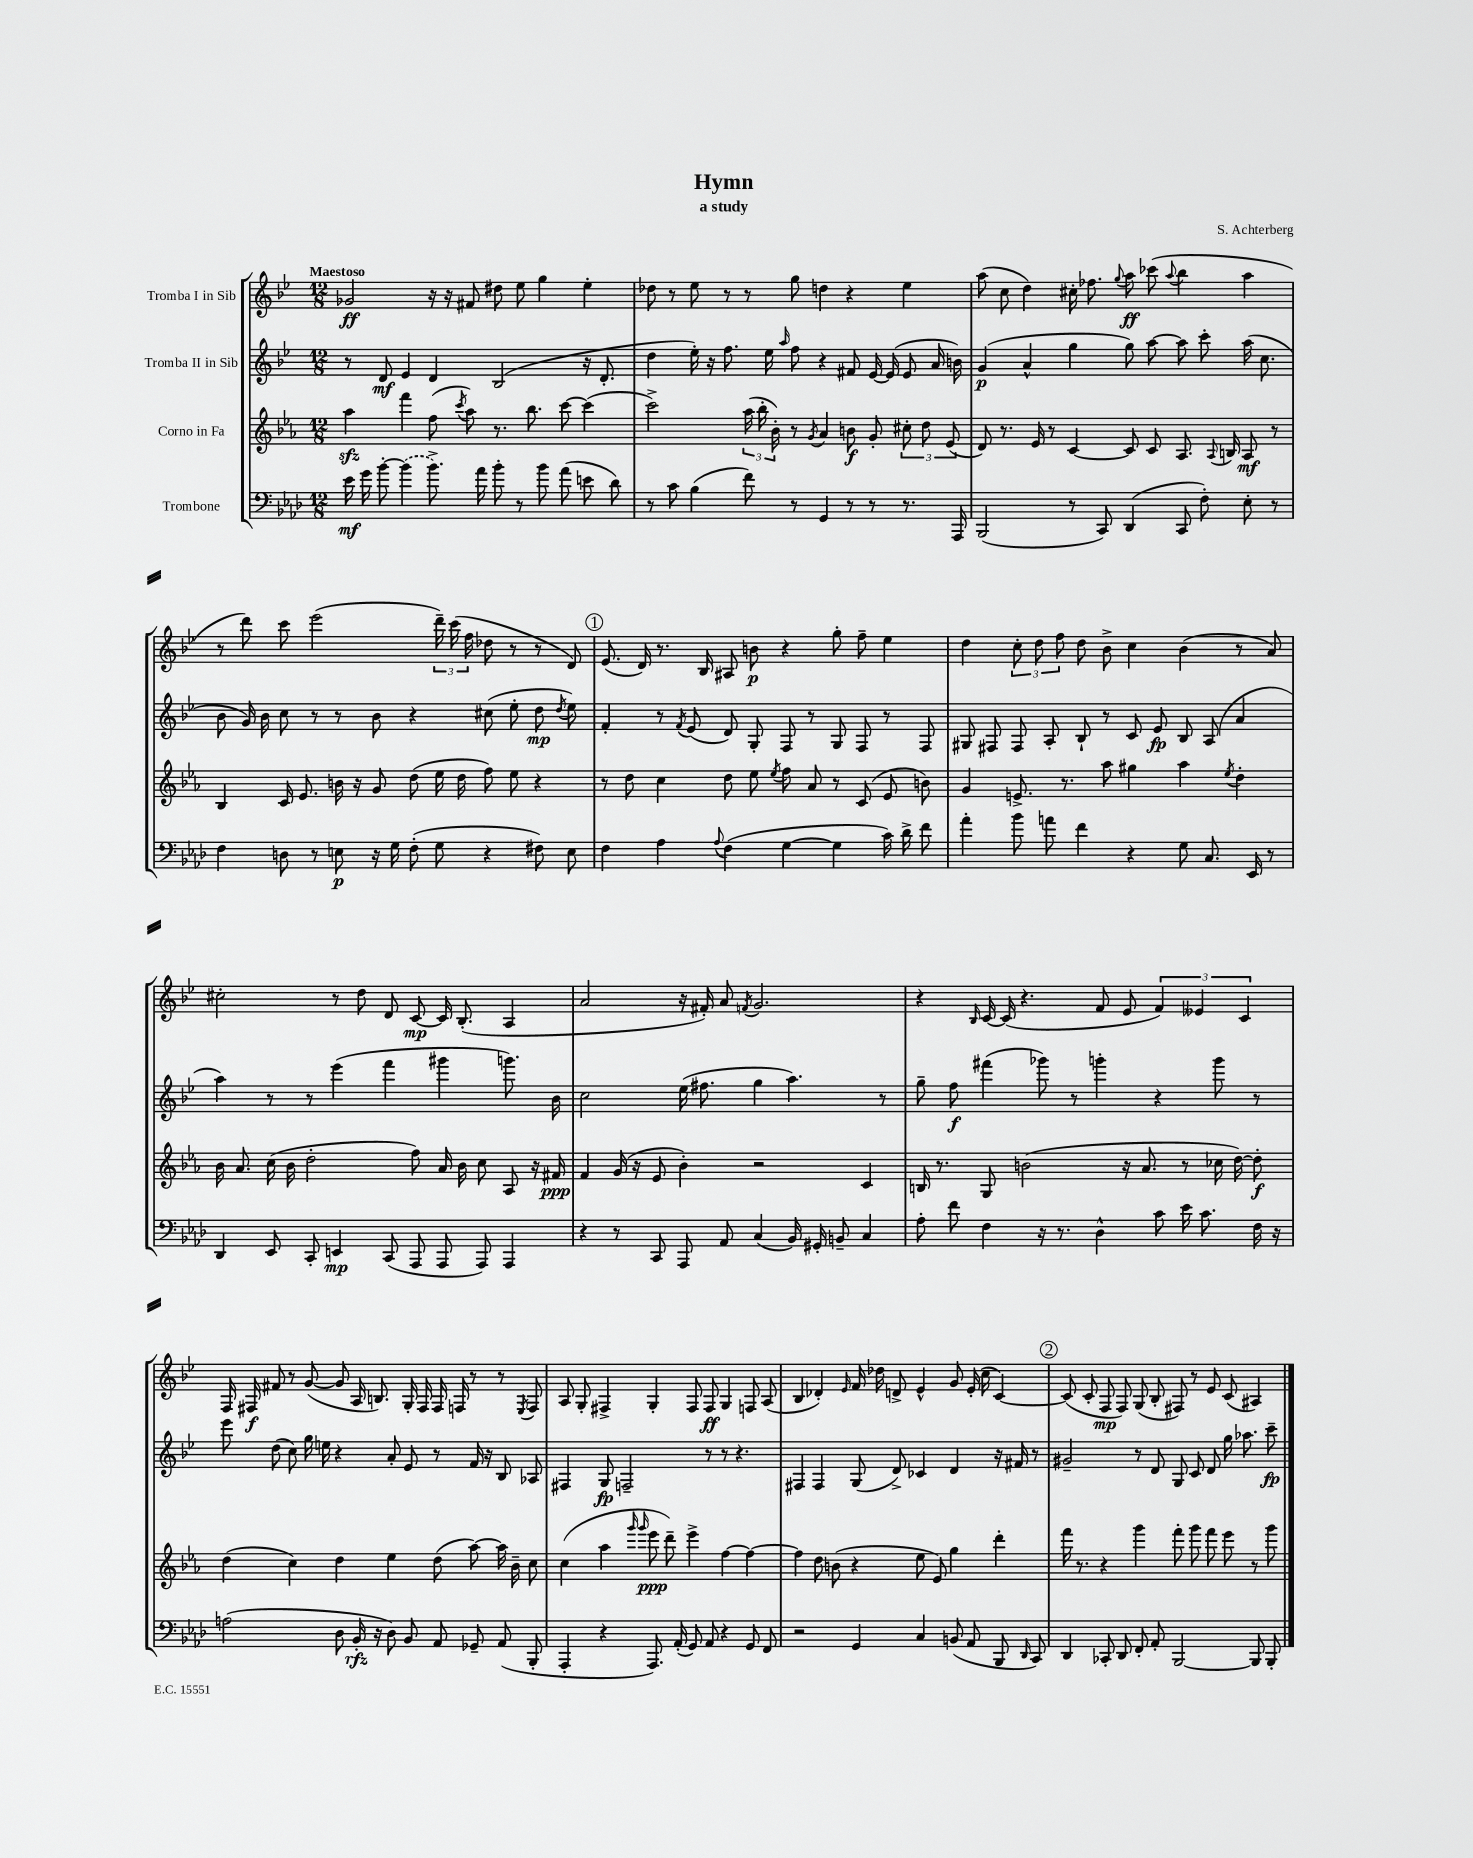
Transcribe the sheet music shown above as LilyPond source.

\header { title = "Hymn" composer = "S. Achterberg" subtitle = "a study" }
<<
\new StaffGroup <<
\new Staff = "s0" \with { instrumentName = "Tromba I in Sib" } {
    \clef treble \key bes \major \numericTimeSignature \time 12/8 \tempo "Maestoso"
    \autoBeamOff ges'2\ff r16 r16 fis'8 dis''8 ees''8 g''4 ees''4-. |
    des''8 r8 ees''8 r8 r8 g''8 d''4 r4 ees''4 |
    a''8( c''8 d''4) cis''16-. fes''8. \appoggiatura { g''8 } a''8\ff ces'''8( \appoggiatura { a''8 } bes''4 a''4 |
    r8 d'''8) c'''8 ees'''2( \tuplet 3/2 { d'''16--) c'''16( f''16 } des''8 r8 r8 d'8) |
    \mark \markup { \circle "1" } ees'8.( d'16) r8. bes16 ais8 b'8\p r4 g''8-. f''8-- ees''4 |
    d''4 \tuplet 3/2 { c''8-. d''8 f''8 } d''8 bes'8-> c''4 bes'4( r8 a'8) |
    cis''2-. r8 d''8 d'8 c'8~\mp c'16 bes8.-.( a4 |
    a'2 r16 fis'16-.) a'8 \acciaccatura { f'8 } g'2. |
    r4 \grace { bes16 } c'16~ c'16( r4. f'8 ees'8 \tuplet 3/2 { f'4) eeses'4 c'4 } |
    f16 fis16\f fis'8 r8 g'8~( g'8 a16 b8.) g16-. fis16 fis16 f16 r8 r8 \acciaccatura { ees8 } f8 |
    a8 g8-. fis4-> g4-. fis8 fis8\ff g4 f8 a8( |
    bes4 des'4-.) \grace { ees'16 } f'16 des''16 d'8-> ees'4-^ g'8 ees'16-.( c''16 c'4~) |
    \mark \markup { \circle "2" } c'8( c'8-. f8\mp f8) g8( bes8-. fis8) r8 ees'8 c'8( ais4) \bar "|." |
}
\new Staff = "s1" \with { instrumentName = "Tromba II in Sib" } {
    \clef treble \key bes \major \numericTimeSignature \time 12/8
    \autoBeamOff r8 d'8\mf ees'4 d'4 bes2( r16 d'8.-. |
    d''4 ees''16-.) r16 f''8. ees''16 \grace { a''16 } f''8 r4 fis'8 ees'16~ ees'16( ees'8 a'16 b'16) |
    g'4\p( a'4-^ g''4 g''8) a''8~ a''8 c'''8-. a''16( c''8. |
    bes'8 g'16) bes'16 c''8 r8 r8 bes'8 r4 cis''8( ees''8-. d''8\mp \acciaccatura { d''8 } ees''8) |
    \mark \markup { \circle "1" } f'4-. r8 \acciaccatura { f'8 } ees'8( d'8) g8-. f8 r8 g8 f8 r8 f8 |
    gis8 fis8 fis8 a8-. bes8-! r8 c'8 ees'8\fp bes8 a8( a'4 |
    a''4) r8 r8 ees'''4( f'''4 gis'''4 g'''8.) bes'16 |
    c''2 ees''16( fis''8. g''4 a''4.) r8 |
    g''8-- f''8\f fis'''4( ges'''8) r8 g'''4-. r4 g'''8 r8 |
    ees'''8 d''8( c''8) g''16 e''16 r4 a'8-. ees'8 r8 f'16 r16 bes8 aes8 |
    fis4 g8\fp f2-- r8 r8 r4. |
    fis4 fis4 g8( d'8->) ces'4 d'4 r16 fis'16 r8 |
    \mark \markup { \circle "2" } gis'2-- r8 d'8 g8 c'8 d'8 g''16 aes''8. c'''8--\fp \bar "|." |
}
\new Staff = "s2" \with { instrumentName = "Corno in Fa" } {
    \clef treble \key ees \major \numericTimeSignature \time 12/8
    \autoBeamOff aes''4\sfz f'''4 f''8( \acciaccatura { c'''8 } aes''8) r8. bes''8. c'''8~ c'''4( |
    c'''2->) \tuplet 3/2 { aes''16( bes''16-. bes'16-.) } r8 \acciaccatura { g'8 } aes'4 b'8\f g'8-. \tuplet 3/2 { cis''8-. d''8 ees'8( } |
    d'8) r8. ees'16 r8 c'4~ c'8 c'8 aes8. \appoggiatura { aes8 } b16 aes8\mf r8 |
    bes4 c'16 ees'8. b'16 r16 g'8 d''8( ees''16 d''16 f''8) ees''8 r4 |
    \mark \markup { \circle "1" } r8 d''8 c''4 d''8 ees''8 \acciaccatura { ees''8 } f''8 aes'8 r8 c'8( ees'8 b'8) |
    g'4 e'8.-> r8. aes''8 gis''4 aes''4 \acciaccatura { ees''8 } d''4-. |
    bes'16 aes'8. c''16( bes'16 d''2-. f''8) aes'16 bes'16 c''8 aes8 r16 fis'16\ppp |
    f'4 g'16( r16 ees'8 bes'4-.) r2 c'4 |
    b16 r8. g8 b'2( r16 aes'8. r8 ces''16 d''16~) d''8-.\f |
    d''4( c''4) d''4 ees''4 d''8( aes''8~) aes''16 bes'16-- c''8 |
    c''4( aes''4 \grace { g'''16 g'''16 } ees'''8\ppp d'''8--) ees'''4-> f''4~ f''4~ |
    f''4 d''8 b'8( r4 ees''8 ees'8) g''4 d'''4-. |
    \mark \markup { \circle "2" } f'''16 r8. r4 g'''4 f'''8-. g'''8 f'''8 ees'''8 r8 g'''8 \bar "|." |
}
\new Staff = "s3" \with { instrumentName = "Trombone" } {
    \clef bass \key aes \major \numericTimeSignature \time 12/8
    \autoBeamOff ees'16\mf g'16 bes'8~-. \once \slurDashed bes'4( bes'8.->) aes'16 bes'8-. r8 bes'8 aes'8( e'8 des'8) |
    r8 c'8 bes4( f'8) r8 g,4 r8 r8 r8. aes,,16 |
    bes,,2( r8 c,8) des,4( c,8 f8-.) ees8-. r8 |
    f4 d8 r8 e8\p r16 g16 f8-.( g8 r4 fis8) e8 |
    \mark \markup { \circle "1" } f4 aes4 \appoggiatura { aes8 } f4( g4~ g4 c'16) des'16-> f'8 |
    aes'4-. bes'8 a'8 f'4 r4 g8 c8. ees,16 r8 |
    des,4 ees,8 c,8-. e,4\mp c,8( aes,,8 aes,,8 aes,,8) aes,,4 |
    r4 r8 c,8 aes,,8 aes,8 c4( bes,16) gis,16-. b,8-- c4 |
    aes8-. f'8 f4 r16 r8. des4-^ c'8 ees'16 c'8. f16 r16 |
    a2( des8 bes,16-.\rfz r16 des8) bes,8 aes,8 ges,8-- aes,8( bes,,8-. |
    aes,,4-. r4 aes,,8.) aes,16-.( g,8) aes,8 r4 g,8 f,8 |
    r2 g,4 c4 b,8( aes,8 bes,,8 \grace { des,16 } c,8) |
    \mark \markup { \circle "2" } des,4 ces,8-. des,8 f,8-. aes,8-. bes,,2~ bes,,8 bes,,8-. \bar "|." |
}
>>
>>
\layout { \context { \Score \remove "Bar_number_engraver" } }
